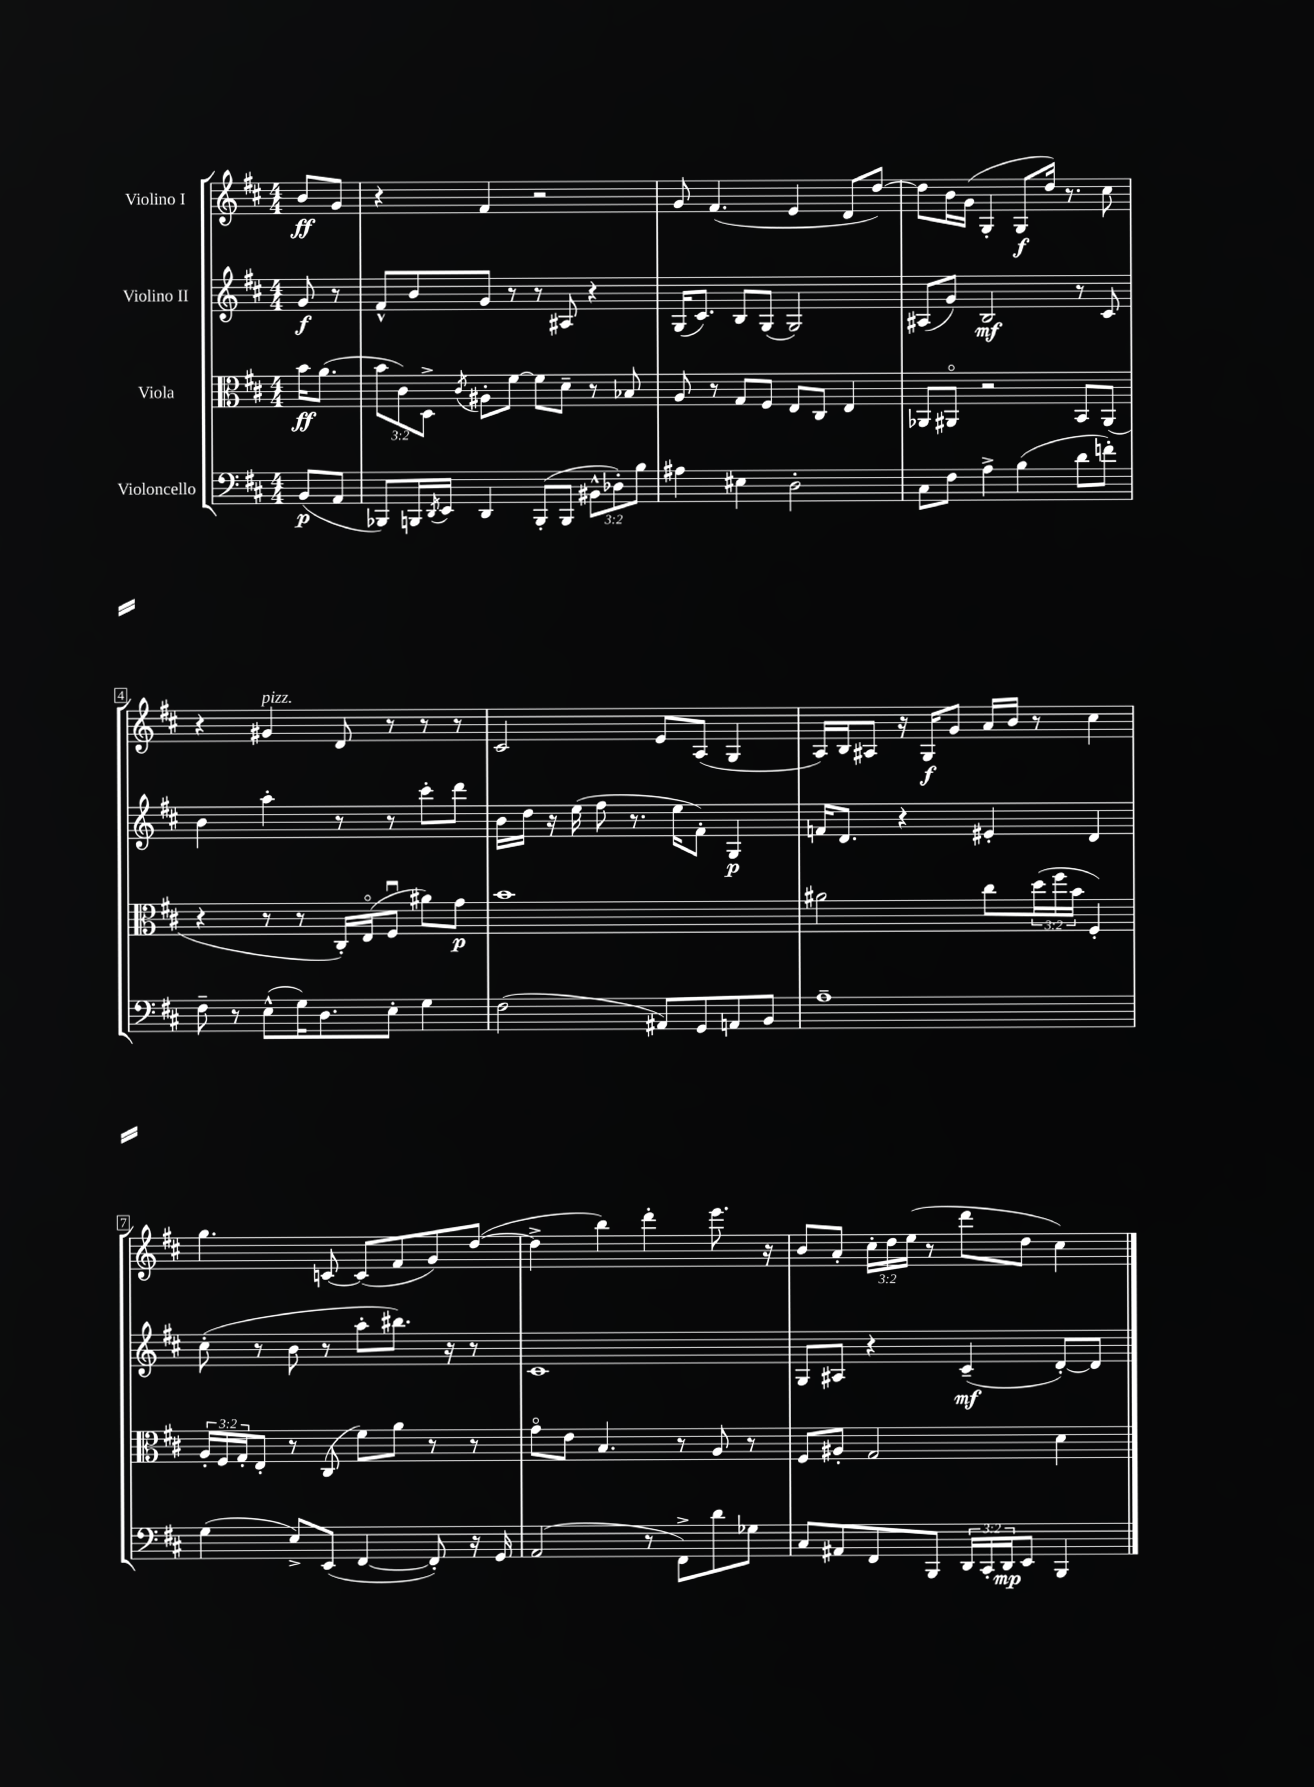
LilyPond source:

<<
\new StaffGroup <<
\new Staff = "s0" \with { instrumentName = "Violino I" } {
    \clef treble \key d \major \numericTimeSignature \time 4/4 \override Staff.TupletNumber.text = #tuplet-number::calc-fraction-text \partial 4
    b'8\ff g'8 |
    r4 fis'4 r2 |
    g'8 fis'4.( e'4 d'8 d''8~) |
    d''8 b'16 g'16( g4-. g8\f d''16) r8. cis''8 |
    r4 gis'4^\markup { \italic "pizz." } d'8 r8 r8 r8 |
    cis'2 e'8 a8( g4 |
    a16) b16 ais8 r16 g16\f g'8 a'16 b'16 r8 cis''4 |
    g''4. c'8~ c'8( fis'8 g'8) d''8~( |
    d''4-> b''4) d'''4-. e'''8. r16 |
    b'8 a'8-. \tuplet 3/2 { cis''16-. d''16 e''16( } r8 d'''8 d''8 cis''4) \bar "|." |
}
\new Staff = "s1" \with { instrumentName = "Violino II" } {
    \clef treble \key d \major \numericTimeSignature \time 4/4 \partial 4
    g'8\f r8 |
    fis'8-^ b'8 g'8 r8 r8 ais8 r4 |
    g16( cis'8.) b8 g8( g2) |
    ais8( g'8) b2\mf r8 cis'8 |
    b'4 a''4-. r8 r8 cis'''8-. d'''8 |
    b'16 d''16 r16 e''16( fis''8 r8. e''16 fis'8-.) g4\p |
    f'16 d'8. r4 eis'4-. d'4 |
    cis''8-.( r8 b'8 r8 a''8-. bis''8.) r16 r8 |
    cis'1 |
    g8 ais8 r4 cis'4--\mf( d'8~-.) d'8 \bar "|." |
}
\new Staff = "s2" \with { instrumentName = "Viola" } {
    \clef alto \key d \major \numericTimeSignature \time 4/4 \override Staff.TupletNumber.text = #tuplet-number::calc-fraction-text \partial 4
    b'16\ff a'8.( |
    \tuplet 3/2 { b'8 cis'8) d8-> } \acciaccatura { cis'8 } ais8-. fis'8~ fis'8 d'8-- r8 bes8 |
    a8 r8 g8 fis8 e8 cis8 e4 |
    aes,8 ais,8\flageolet r2 b,8 ais,8( |
    r4 r8 r8 cis16-.) e16\flageolet( fis8\downbow ais'8) g'8\p |
    b'1 |
    ais'2 cis''8 \tuplet 3/2 { d''16( fis''16 b'16 } fis4-.) |
    \tuplet 3/2 { a16-. fis16 g16-. } e8-. r8 cis8( fis'8) a'8 r8 r8 |
    g'8\flageolet e'8 b4. r8 a8 r8 |
    fis8 ais8-. g2 d'4 \bar "|." |
}
\new Staff = "s3" \with { instrumentName = "Violoncello" } {
    \clef bass \key d \major \numericTimeSignature \time 4/4 \override Staff.TupletNumber.text = #tuplet-number::calc-fraction-text \partial 4
    b,8\p( a,8 |
    bes,,8) b,,16 \acciaccatura { d,8 } e,16 d,4 b,,8-.( b,,8 \tuplet 3/2 { bis,8-^ des8-.) b8 } |
    ais4 eis4 d2-. |
    cis8 fis8 a4-> b4( d'8 f'8-.) |
    fis8-- r8 e8-^( g16) d8. e8-. g4 |
    fis2( ais,8) g,8 a,8 b,8 |
    a1-- |
    g4( e8->) e,8( fis,4~ fis,8-.) r16 g,16 |
    a,2( r8 fis,8->) d'8 ges8 |
    cis8 ais,8 fis,8 b,,8 \tuplet 3/2 { d,16 cis,16-. d,16\mp } e,8 b,,4 \bar "|." |
}
>>
>>
\layout { \context { \Score \override BarNumber.stencil = #(make-stencil-boxer 0.1 0.3 ly:text-interface::print) } }
